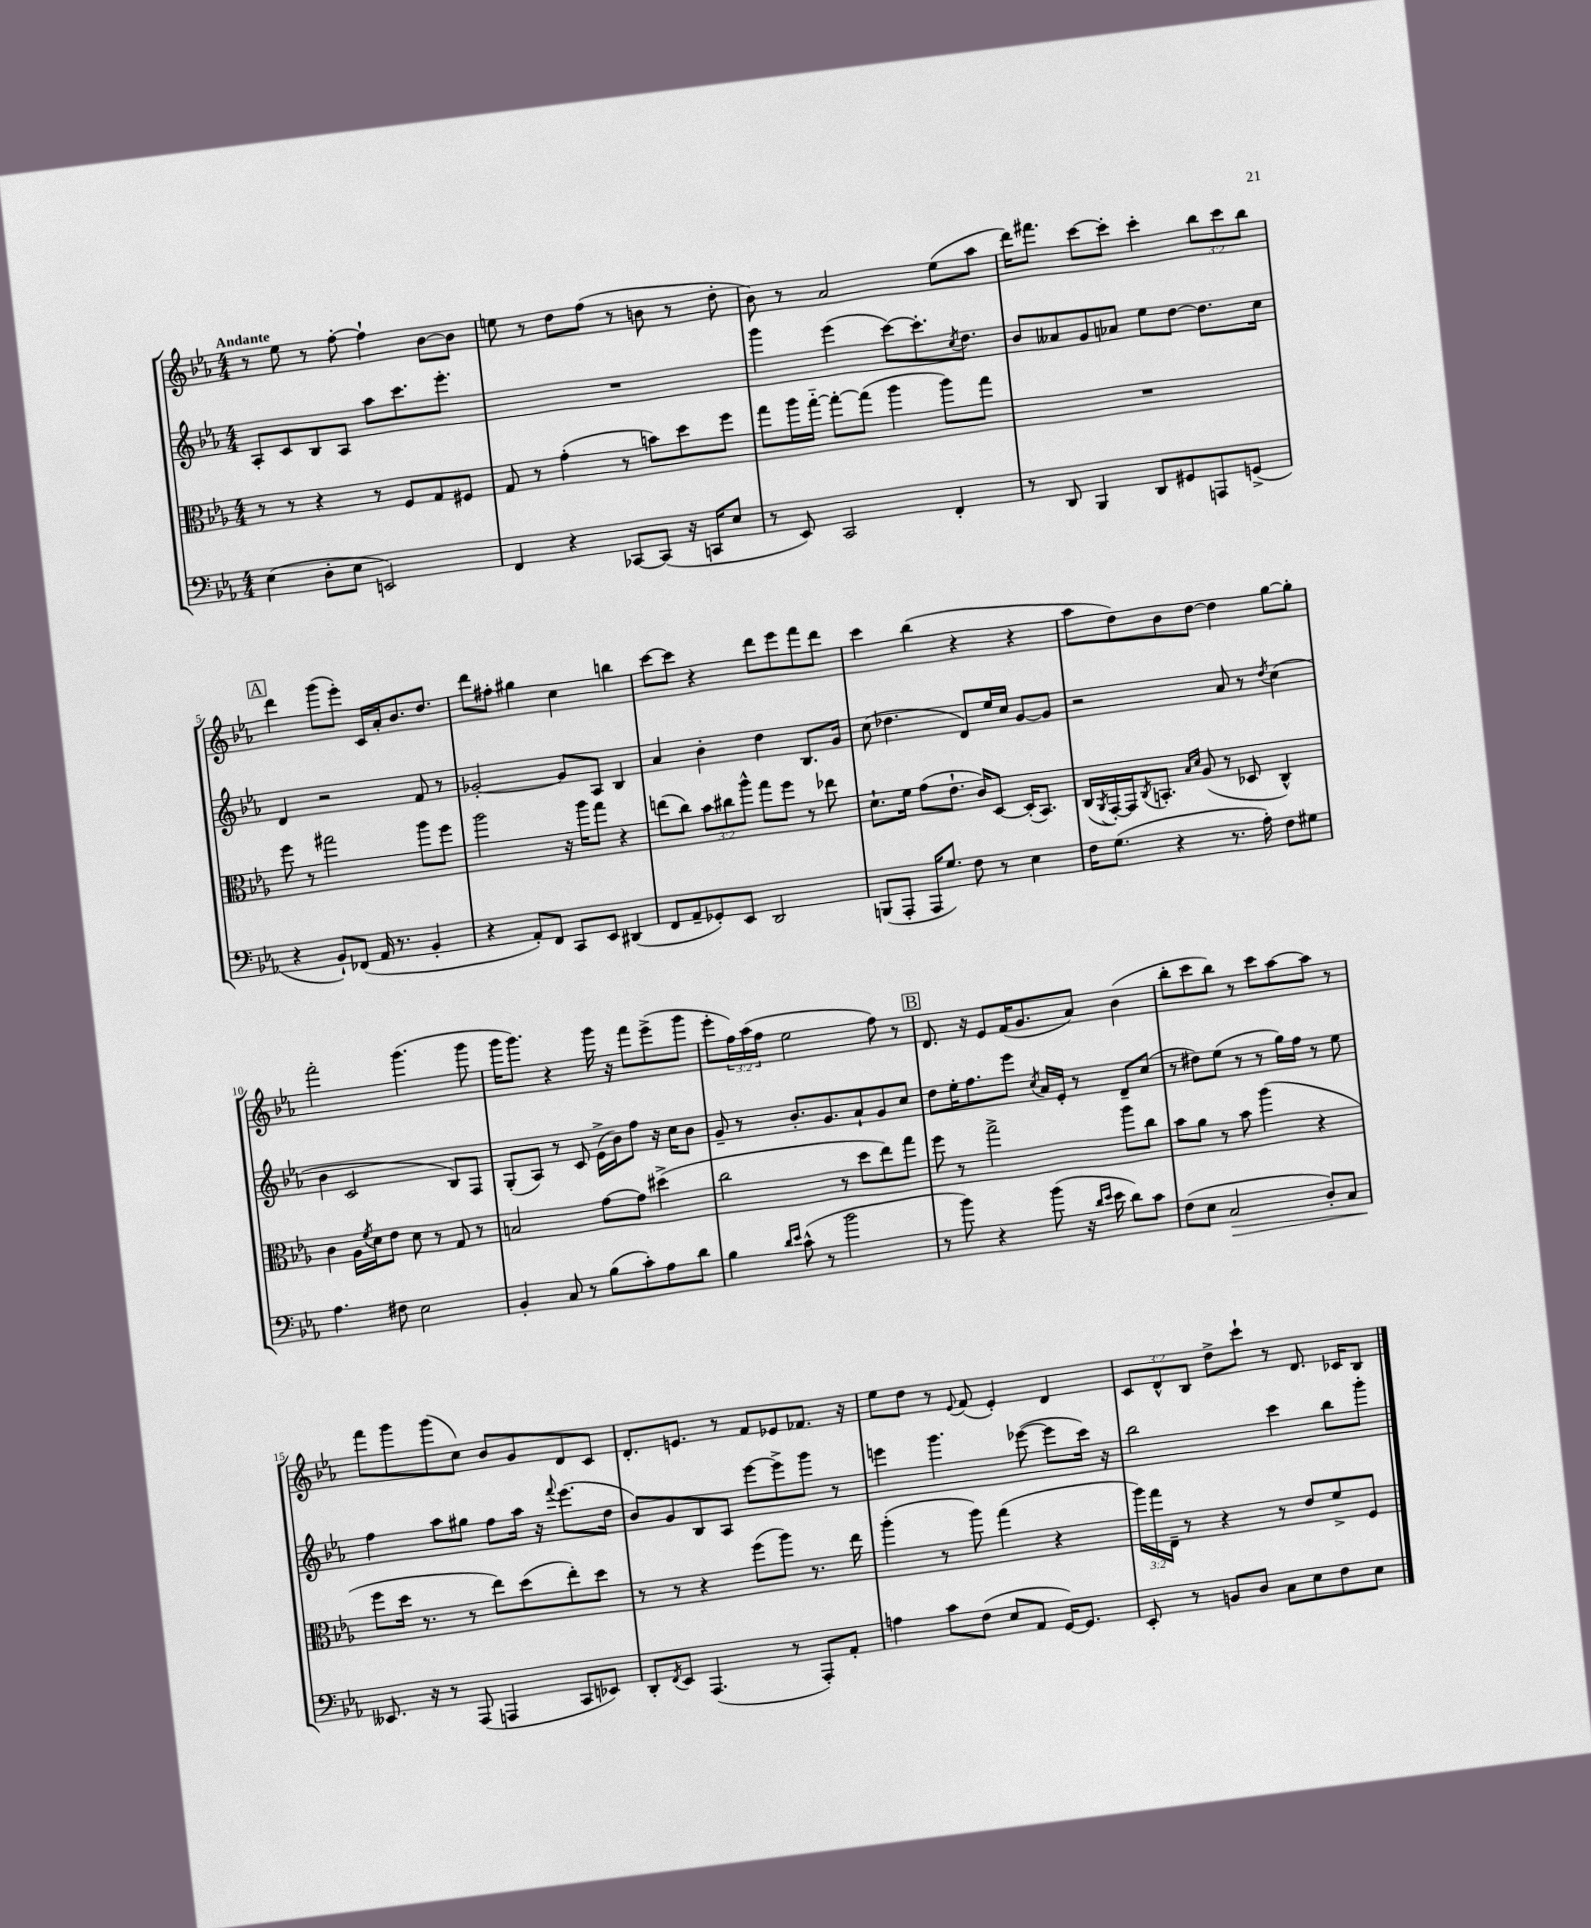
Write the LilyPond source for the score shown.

<<
\new StaffGroup <<
\new Staff = "s0" {
    \clef treble \key ees \major \numericTimeSignature \time 4/4 \override Staff.TupletNumber.text = #tuplet-number::calc-fraction-text \tempo "Andante"
    r8 ees''8 r8 f''8~-. f''4-! bes'8~ bes'8 |
    e''8 r8 d''8 f''8( r8 b'8 r8 d''8-. |
    bes'8) r8 aes'2 ees''8( aes''8 |
    d'''16) fis'''8. c'''8~ c'''8-. c'''4-. \tuplet 3/2 { bes''8 c'''8 bes''8 } |
    \mark \markup { \box "A" } d'''4 g'''8( ees'''8-.) c'16 aes'16-. bes'8. d''8. |
    d'''8 fis''8-. gis''4 c''4 b''4 |
    c'''8~ c'''8 r4 d'''8 ees'''8 f'''8 d'''8 |
    c'''4 bes''4( r4 r4 |
    aes''8 d''8) bes'8 d''8~ d''4 g''8~ g''8-. |
    f'''2-. g'''4.( g'''8 |
    g'''16 g'''8.) r4 g'''16 r16 f'''8 ees'''8->( g'''8 |
    ees'''8-. \tuplet 3/2 { f''16) aes''16( f''16 } ees''2 f''8) r8 |
    \mark \markup { \box "B" } d'8. r16 ees'8 f'16( g'8. aes'8) bes'4( |
    bes''8-. c'''8 bes''8) r8 c'''8 aes''8~ aes''8 r8 |
    f'''8 g'''8 g'''8( c''8) bes'8 g'8 d'8 c'8 |
    d'8.-. e'8. r8 f'8 ees'8 fes'8. r16 |
    ees''8 d''8 r8 \appoggiatura { ees'8 } f'8( ees'4-.) d'4 |
    \tuplet 3/2 { c'8 d'8-^ bes8 } d''8-> c'''8-! r8 d'8. ces'16 bes8 \bar "|." |
}
\new Staff = "s1" {
    \clef treble \key ees \major \numericTimeSignature \time 4/4
    aes8-. c'8 bes8 aes8 aes''8 c'''8. ees'''8.-. |
    R1 |
    g'''4 ees'''4( c'''8~) c'''8.-. \acciaccatura { c''8 } d''8. |
    bes'8 aeses'8 g'8 aes'8 ees''8 d''8~ d''8. c''16 |
    \mark \markup { \box "A" } d'4 r2 f'8 r8 |
    ges'2~-. ges'8 aes8 bes4 |
    aes'4 bes'4-. d''4 bes8. g'16 |
    c''8( des''4. d'8) ees''16 c''16 g'8~ g'8 |
    r2 aes'8 r8 \acciaccatura { d''8 } c''4( |
    bes'4 c'2 bes8) f8 |
    g8-.( aes8) r8 c'8 ees'16->( bes'16) f''8 r16 c''16 bes'8 |
    g'8-- r8 bes'8.-. g'8. aes'8-! g'8 c''8 |
    \mark \markup { \box "B" } d''8 ees''16-. f''8. ees'''8 \acciaccatura { c''8 } aes'16 ees'16-. r8 d'8-- c''8( |
    r8 dis''8) ees''8( r8 r8 g''16) f''16 r8 ees''8 |
    f''4 aes''8 gis''8 f''8 aes''16 r16 \appoggiatura { f'''8 } ees'''8.( d''16 |
    bes'8) g'8 bes8 aes8 ees'''8~ ees'''8-> g'''8 r8 |
    e'''4 g'''4. ees'''8~( ees'''8 c'''16) r16 |
    bes''2 c'''4 bes''8 g'''8-. \bar "|." |
}
\new Staff = "s2" {
    \clef alto \key ees \major \numericTimeSignature \time 4/4 \override Staff.TupletNumber.text = #tuplet-number::calc-fraction-text
    r8 r8 r4 r8 f8 g8 fis8 |
    g8 r8 g'4-.( r8 b'8) d''8 f''8 |
    g''8 aes''16 g''16~-_ g''8~-. g''8( aes''4 aes''8) g''8 |
    R1 |
    \mark \markup { \box "A" } f''8 r8 gis''2 aes''8 f''8 |
    aes''2 r16 aes''16 g''8 r4 |
    e''8( c''8) \tuplet 3/2 { bes'8 cis''8 aes''8-^ } g''8 f''8 r8 ees''8 |
    d'8.-! f'16 g'8( ees'8.-! c'16) d8~ d16-.( bes,8.) |
    c16( \acciaccatura { aes,8 } g,16~-.) g,16 \acciaccatura { c8 } b,8.-. \grace { bes16 d'16 } aes8( r8 des8 c4-^) |
    c'4 aes16 \acciaccatura { f'8 } d'16 ees'8 d'8 r8 g8 r8 |
    b2 g'8~ g'8 dis''4->( |
    c''2 r8 d''8 ees''8) g''8 |
    \mark \markup { \box "B" } f''8 r8 g''2-> aes''8 c''8 |
    bes'8 aes'8 r8 bes'8 aes''4( r4 |
    f''8 d''16 r8. r8 ees''8) d''8( ees''8-.) d''8 |
    r8 r8 r4 f''8( aes''8) r8. ees''16 |
    aes''4-.( r8 aes''8) g''4( r4 |
    \tuplet 3/2 { aes''16) g''16 ees16-- } r8 r4 r8 ees'8 f'8-> f8 \bar "|." |
}
\new Staff = "s3" {
    \clef bass \key ees \major \numericTimeSignature \time 4/4
    ees4( d8-. ees8 e,2) |
    f,4 r4 ces,8~ ces,8( r16 c,16 ees8 |
    r8 ees,8) c,2 f,4-. |
    r8 d,8 bes,,4 d,8 gis,8 a,,8 g,8->( |
    \mark \markup { \box "A" } r4 bes,8-!) fes,8( aes,16 r8. bes,4-. |
    r4 aes,8-.) f,8 c,8 ees,8 dis,4( |
    f,8 aes,8-- ges,8-.) ees,8 d,2 |
    b,,8( aes,,8-. aes,,16 g8.) f8 r8 ees4 |
    f16 g8.( r4 r8. aes16-.) f8 gis8 |
    aes4. fis8 ees2 |
    bes,4-. c8 r8 bes8( c'8-.) aes8 d'8 |
    bes4 \grace { d'16 ees'16 } c'8-^( r8 bes'2 |
    \mark \markup { \box "B" } r8 bes'8) r4 bes'8( r16 \grace { d'16 ees'16 } ees'16 d'8) c'8 |
    f8( ees8 c2\> d8-.) c8 |
    eeses,8.\! r16 r8 aes,,8( a,,4 c,8 ees,8) |
    d,8-. \acciaccatura { f,8 } ees,8 aes,,4.( r8 aes,,8-.) aes,8-. |
    a4 c'8 f8( ees8 aes,8 g,16~) g,8. |
    ees,8-. r8 b,8 d8 c8 ees8 f8 ees8 \bar "|." |
}
>>
>>
